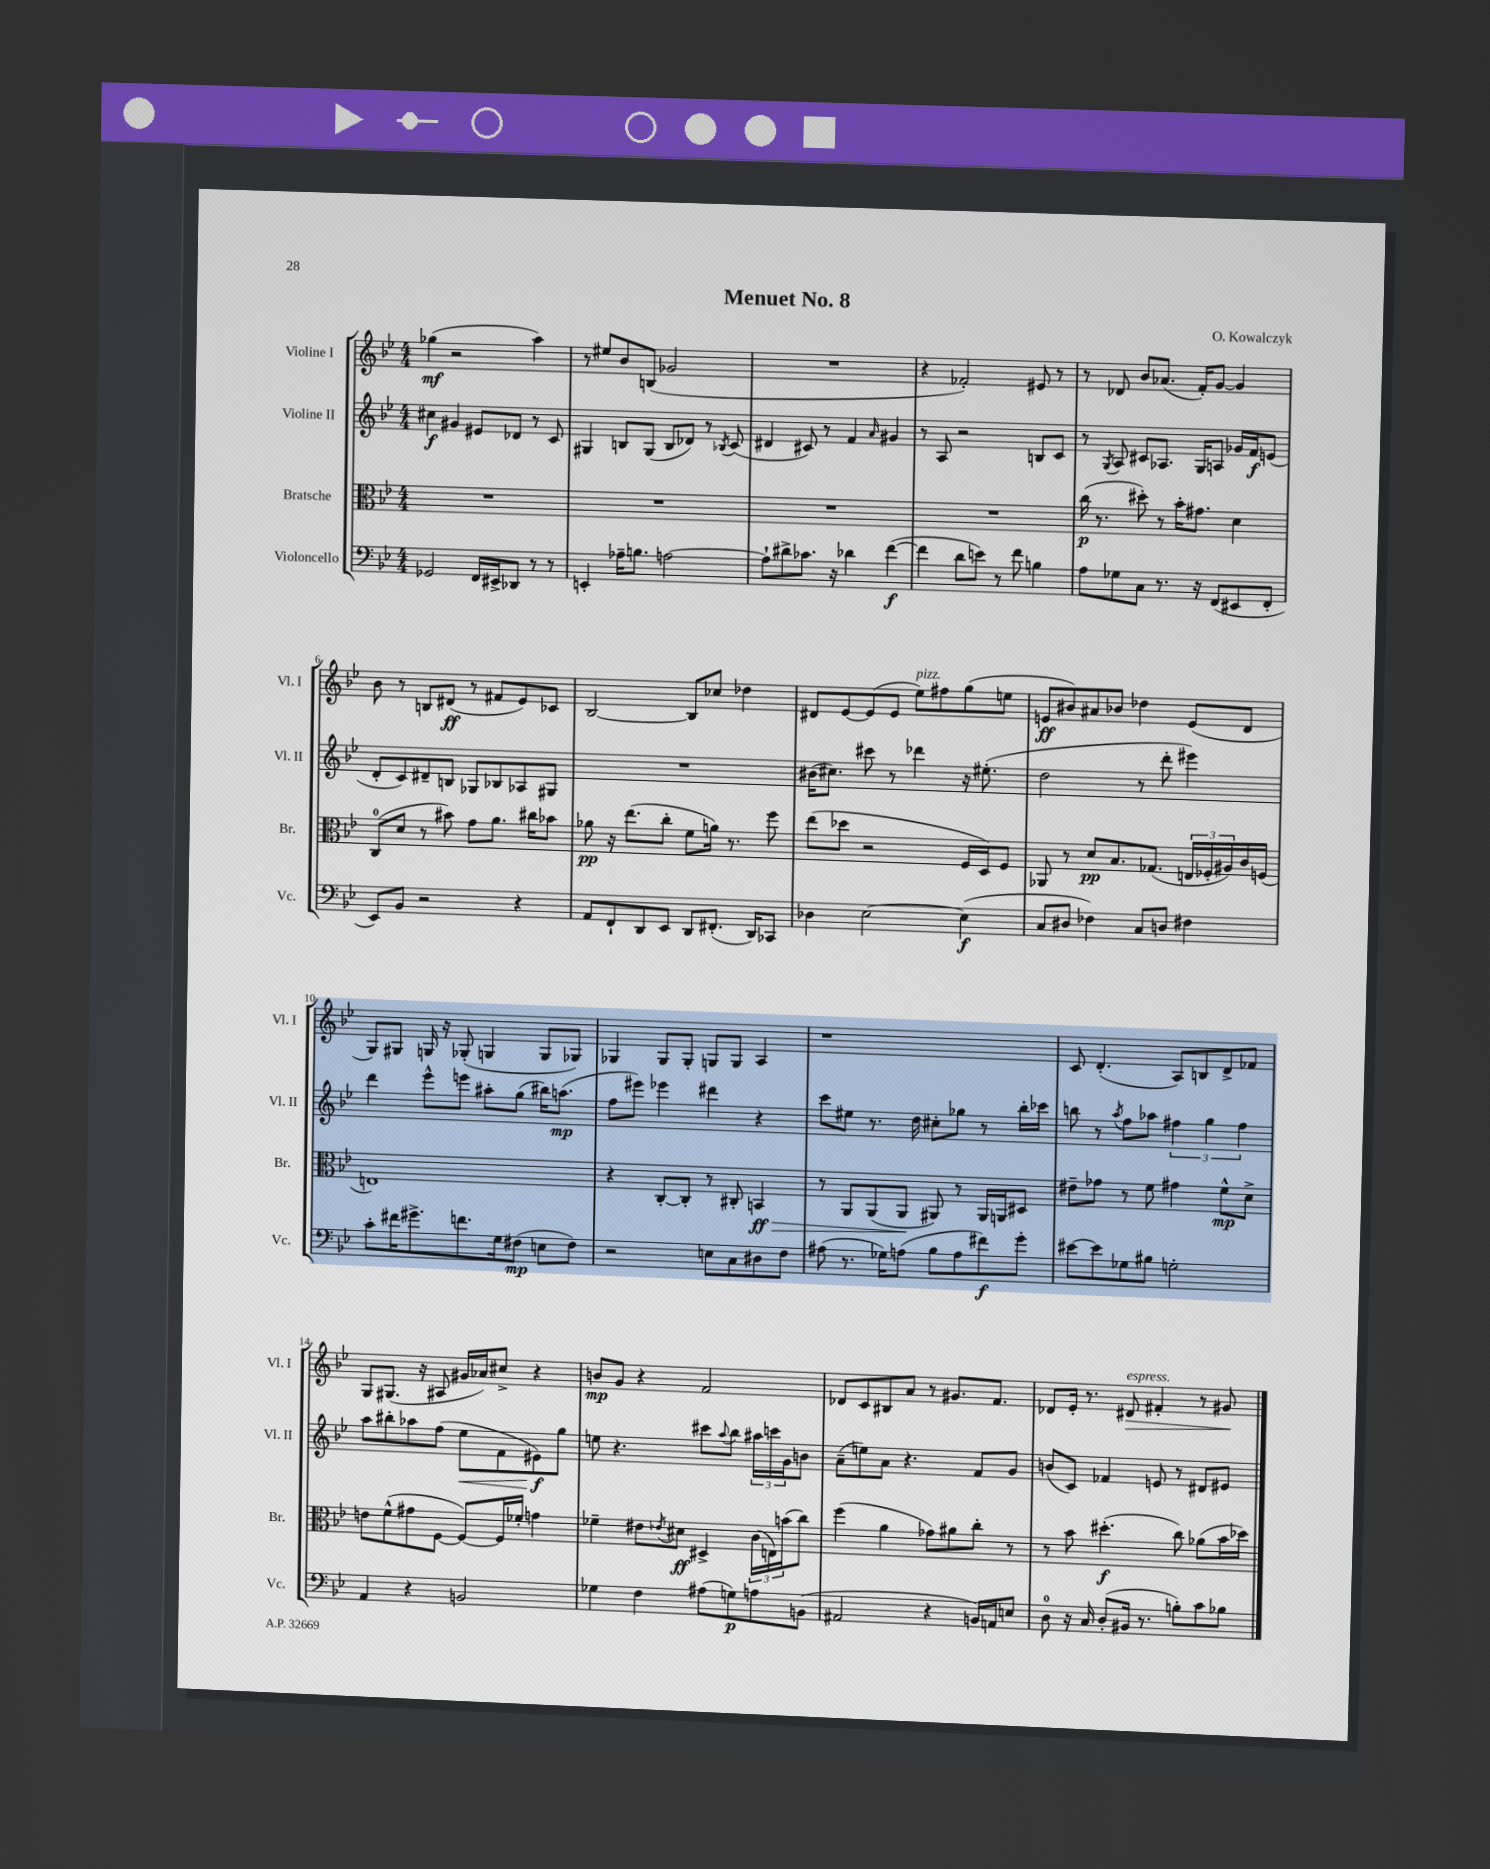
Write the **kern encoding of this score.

**kern	**dynam	**kern	**dynam	**kern	**dynam	**kern	**dynam
*part4	*part4	*part3	*part3	*part2	*part2	*part1	*part1
*staff4	*staff4	*staff3	*staff3	*staff2	*staff2	*staff1	*staff1
*I"Violoncello	*	*I"Bratsche	*	*I"Violine II	*	*I"Violine I	*
*I'Vc.	*	*I'Br.	*	*I'Vl. II	*	*I'Vl. I	*
*clefF4	*	*clefC3	*	*clefG2	*	*clefG2	*
*k[b-e-]	*	*k[b-e-]	*	*k[b-e-]	*	*k[b-e-]	*
*M4/4	*	*M4/4	*	*M4/4	*	*M4/4	*
=1	=1	=1	=1	=1	=1	=1	=1
2GG-X/	.	1r	.	4cc#X\	f	(4gg-X\	mf
.	.	.	.	4g#X/	.	2r	.
16FF/LL	.	.	.	8e#X/L	.	.	.
16EE#X^/J	.	.	.	.	.	.	.
8DD-X/J	.	.	.	8d-X/J	.	.	.
8r	.	.	.	8r	.	4aa\)	.
8r	.	.	.	8c/	.	.	.
=2	=2	=2	=2	=2	=2	=2	=2
4EEn'/	.	1r	.	4G#X/	.	8r	.
.	.	.	.	.	.	8ee#X/L	.
16A-X~\KL	.	.	.	8Bn/L	.	8b-/	.
8.Bn\J	.	.	.	.	.	.	.
.	.	.	.	(8G#/J	.	(8Bn/J	.
[2An\	.	.	.	8B/L	.	2g-X/	.
.	.	.	.	8d-X/J)	.	.	.
.	.	.	.	8r	.	.	.
.	.	.	.	8qB-X/	.	.	.
.	.	.	.	(8c/	.	.	.
=3	=3	=3	=3	=3	=3	=3	=3
8A`\L]	.	1r	.	4d#X/	.	1r	.
8d#X^\	.	.	.	.	.	.	.
8.c-X\J	.	.	.	8c#X/)	.	.	.
.	.	.	.	8r	.	.	.
16r	.	.	.	.	.	.	.
4d-X\	.	.	.	4f/	.	.	.
.	.	.	.	16qqa/	.	.	.
([4f\	f	.	.	4g#X/	.	.	.
=4	=4	=4	=4	=4	=4	=4	=4
4f\]	.	1r	.	8r	.	4r	.
.	.	.	.	8A/	.	.	.
8d\L	.	.	.	2r	.	2f-X'/)	.
8en\J)	.	.	.	.	.	.	.
8r	.	.	.	.	.	.	.
8f\	.	.	.	.	.	.	.
4Bn\	.	.	.	8Bn/L	.	8e#X/	.
.	.	.	.	8c/J	.	8r	.
=5	=5	=5	=5	=5	=5	=5	=5
8A\L	.	(16cc\	p	8r	.	8r	.
.	.	8.r	.	.	.	.	.
.	.	.	.	8qG/	.	.	.
8G-X\	.	.	.	8A/	.	8d-X/	.
8C\J	.	8dd#X'\)	.	8c#X/L	.	8b-/L	.
8.r	.	8r	.	8.A-X/J	.	(8.a-X/J	.
.	.	16b-'\KL	.	.	.	.	.
16r	.	8.g#X\J	.	16G/KL	.	16f'/KL)	.
(8FF/L	.	.	.	8An/J	.	[8g/J	.
8EE#X/	.	4d\	.	16g-X/LL	.	4g/]	.
.	.	.	.	16f/J	f	.	.
8FF'/J	.	.	.	(8en/J	.	.	.
!!LO:LB:g=z
=6	=6	=6	=6	=6	=6	=6	=6
8EE-/L)	.	(8C/L	.	8d'/L	.	8b-\	.
8BB-/J	.	8d/J	.	8c/)	.	8r	.
2r	.	8r	.	8d#X~/	.	8Bn/L	.
.	.	8b#X\)	.	8Bn/J	.	(8d#X/J	ff
.	.	8g\L	.	8G-X/L	.	8r	.
.	.	8.a\J	.	8B-X/	.	8f#X/L	.
4r	.	.	.	8A-X/	.	8e-/)	.
.	.	16cc#X\KL	.	.	.	.	.
.	.	8b-X\J	.	8G#X/J	.	8c-X/J	.
=7	=7	=7	=7	=7	=7	=7	=7
8AA/L	.	8a-X\	pp	1r	.	[2B-/	.
8FF`/	.	16r	.	.	.	.	.
.	.	(8.ee-\L	.	.	.	.	.
8DD/	.	.	.	.	.	.	.
8EE-/J	.	8cc'\J	.	.	.	.	.
8DD/L	.	8f\L	.	.	.	8B-/L]	.
(8.FF#X'/J	.	16an\Jk)	.	.	.	8cc-X/J	.
.	.	8.r	.	.	.	.	.
.	.	.	.	.	.	4dd-X\	.
16DD/KL)	.	.	.	.	.	.	.
8CC-X/J	.	8ff\	.	.	.	.	.
=8	=8	=8	=8	=8	=8	=8	=8
4D-X\	.	(8ee-\L	.	(16b#X\KL	.	8d#X/L	.
.	.	.	.	8.cc#X\J)	.	.	.
.	.	8dd-X\J	.	.	.	[8e-/	.
[2E-\	.	2r	.	8ccc#X\	.	(8e-/]	.
.	.	.	.	8r	.	8e-/J	.
!	!	!	!	!	!	!LO:TX:a:i:t=pizz.	!
.	.	.	.	4ddd-X\	.	8ee-\L)	.
.	.	.	.	.	.	8ff#X\	.
(4E-\]	f	16F/LL	.	16r	.	(8gg\	.
.	.	16D/J)	.	(8.ee#X'\	.	.	.
.	.	8F/J	.	.	.	8een\J	.
=9	=9	=9	=9	=9	=9	=9	=9
8C/L	.	8AA-X/	.	2dd\	.	8en/L	ff
8D#X/J	.	8r	.	.	.	8b#X/)	.
4F-X\)	.	8d/L	pp	.	.	8a#X/	.
.	.	8.B-/	.	.	.	8b-X/J	.
8C/L	.	.	.	8r	.	4dd-X\	.
.	.	(8.G-X/J	.	.	.	.	.
8Dn/J	.	.	.	8ddd'\	.	.	.
4F#X\	.	24En/LL	.	4eee#X\)	.	(8e/L	.
.	.	24F-X'/	.	.	.	.	.
.	.	24A#X/)	.	.	.	.	.
.	.	16c/	.	.	.	8d/J	.
.	.	(16Fn/JJ	.	.	.	.	.
!!LO:LB:g=z
=10	=10	=10	=10	=10	=10	=10	=10
8c'\L	.	1En)	.	4ddd\	.	8G/L)	.
16f#X\K	.	.	.	.	.	8G#X/J	.
8.g#X^\	.	.	.	.	.	.	.
.	.	.	.	8eee-^^\L	.	16Gn/	.
.	.	.	.	.	.	16r	.
8.fn\	.	.	.	8eeen\J	.	(8G-X'/	.
.	.	.	.	8aa#X'\L	.	4Gn/	.
16G\k	.	.	.	.	.	.	.
(8F#X\J	mp	.	.	(8gg\J	.	.	.
8En\L	.	.	.	16bb#X\KL)	.	8G/L	.
.	.	.	.	(8.aan\J	mp	.	.
8F#\J)	.	.	.	.	.	8G-X/J)	.
=11	=11	=11	=11	=11	=11	=11	=11
2r	.	4r	.	8ff\L	.	4G-X/	.
.	.	.	.	8eee#X\J)	.	.	.
.	.	[8C'/L	.	4eee-X\	.	8G-/L	.
.	.	8C'/J]	.	.	.	8G-'/J	.
8En\L	.	8r	.	4ddd#X\	.	8Gn/L	.
8C\	.	8C#X'/	.	.	.	8G/J	.
!	!	!	!LO:HP:b	!	!	!	!
8D#X\	.	4BBn/	> ff	4r	.	4A/	.
8F\J	.	.	.	.	.	.	.
=12	=12	=12	=12	=12	=12	=12	=12
(8A#X\	.	8r	.	8ccc\L	.	1r	.
8.r	.	8AA/L	.	8ee#X\J	.	.	.
.	.	(8AA/	.	8.r	.	.	.
16G-X\KL)	.	.	.	.	.	.	.
(8An\J	.	8AA/J	.	.	.	.	.
.	.	.	.	16dd\	.	.	.
8B-\L	.	8AA#X/)	]	8cc#X'\L	.	.	.
8A\	.	8r	.	8gg-X\J	.	.	.
8f#X\)	f	16AA#/LL	.	8r	.	.	.
.	.	16AAn/J	.	.	.	.	.
8g'\J	.	8D#X/J	.	16bb-'\LL	.	.	.
.	.	.	.	16ccc-X\JJ	.	.	.
=13	=13	=13	=13	=13	=13	=13	=13
[8e#X\L	.	8e#X~\L	.	8bbn\	.	8c/	.
8e#\]	.	8g-X\J	.	8r	.	(4.d'/	.
.	.	.	.	8qaa/	.	.	.
8G-X\	.	8r	.	8ff\L	.	.	.
8B#X\J	.	8f\	.	8aa-X\J	.	.	.
2Gn'\	.	4g#X\	.	6ff#X\	.	8A/L)	.
.	.	.	.	.	.	8Bn/	.
.	.	.	.	6gg\	.	.	.
.	.	8f^^\L	mp	.	.	8d^/	.
.	.	.	.	6ff#\	.	.	.
.	.	8d^\J	.	.	.	8f-X/J	.
!!LO:LB:g=z
=14	=14	=14	=14	=14	=14	=14	=14
4AA/	.	8en\L	.	8aa\L	.	8G/L	.
.	.	(8f^^\	.	8bb#X'\	.	(8.G#X/J	.
4r	.	8g#X\	.	8aa-X\	.	.	.
.	.	.	.	.	.	16r	.
.	.	[8F\J	.	(8ff\J	.	8A#X/	.
!	!	!	!	!	!LO:HP:b	!	!
2BBn/	.	8F/L_)	.	8ee-\L	<	16g#X/LL	.
.	.	.	.	.	.	16a-X/J)	.
.	.	16F/L]	.	8f\	.	8cc#X^/J	.
.	.	16f-X'/JJ	.	.	.	.	.
.	.	4gn\	.	8e#X\)	f	4r	.
.	.	.	.	8gg\J	[	.	.
=15	=15	=15	=15	=15	=15	=15	=15
4G-X\	.	4f-X~\	.	8een\	.	8bn/L	mp
.	.	.	.	4.r	.	8g/J	.
4F\	.	8e#X\L	.	.	.	4r	.
.	.	8qe-X/	.	.	.	.	.
.	.	8d#X\J	ff	.	.	.	.
(8A#X\L	.	4D#X^/	.	8ccc#X\L	.	2f/	.
.	.	.	.	8qqaa/	.	.	.
8Gn\)	p	.	.	8bb-\J	.	.	.
8An\	.	(24c\LL	.	24aa#X\LL	.	.	.
.	.	24En\)	.	24cccn\	.	.	.
.	.	(24bn\J	.	24g\J	.	.	.
(8BBn\J	.	8cc\J)	.	8bn\J	.	.	.
=16	=16	=16	=16	=16	=16	=16	=16
2AA#X/	.	(4ff\	.	(8a~\L	.	8d-X/L	.
.	.	.	.	8een\)	.	8c/	.
.	.	4a\	.	8a\J	.	8B#X/	.
.	.	.	.	4.r	.	8a/J	.
4r	.	8g-X\L)	.	.	.	8r	.
.	.	8a#X\	.	.	.	8.g#X/L	.
16BBn/LL)	.	8cc'\J	.	8f/L	.	.	.
16AAn/J	.	.	.	.	.	8.f/J	.
8En/J	.	8r	.	8g/J	.	.	.
=17	=17	=17	=17	=17	=17	=17	=17
8D\	.	8r	.	(8bn/L	.	8d-X/L	.
16r	.	8b-\	.	8c/J)	.	16e-'/Jk	.
16C/	.	.	.	.	.	8.r	.
(8D'/L	.	(4.dd#X'\	f	4f-X/	.	.	.
!	!	!	!	!	!	!LO:TX:a:i:t=espress.	!
!	!	!	!	!	!	!	!LO:HP:b
16BB#X/Jk	.	.	.	.	.	8d#X/	>
8.r	.	.	.	.	.	.	.
.	.	.	.	8en/	.	4f#X'/	.
8Bn'\L)	.	8cc\)	.	8r	.	.	.
8c\	.	(8a-X\L	.	8d#X/L	.	8r	.
8B-X\J	.	16b-\L	.	8e#X/J	.	8g#X/	.
.	.	16dd-X\JJ)	.	.	.	.	.
.	.	.	.	.	.	.	]
==	==	==	==	==	==	==	==
*-	*-	*-	*-	*-	*-	*-	*-
